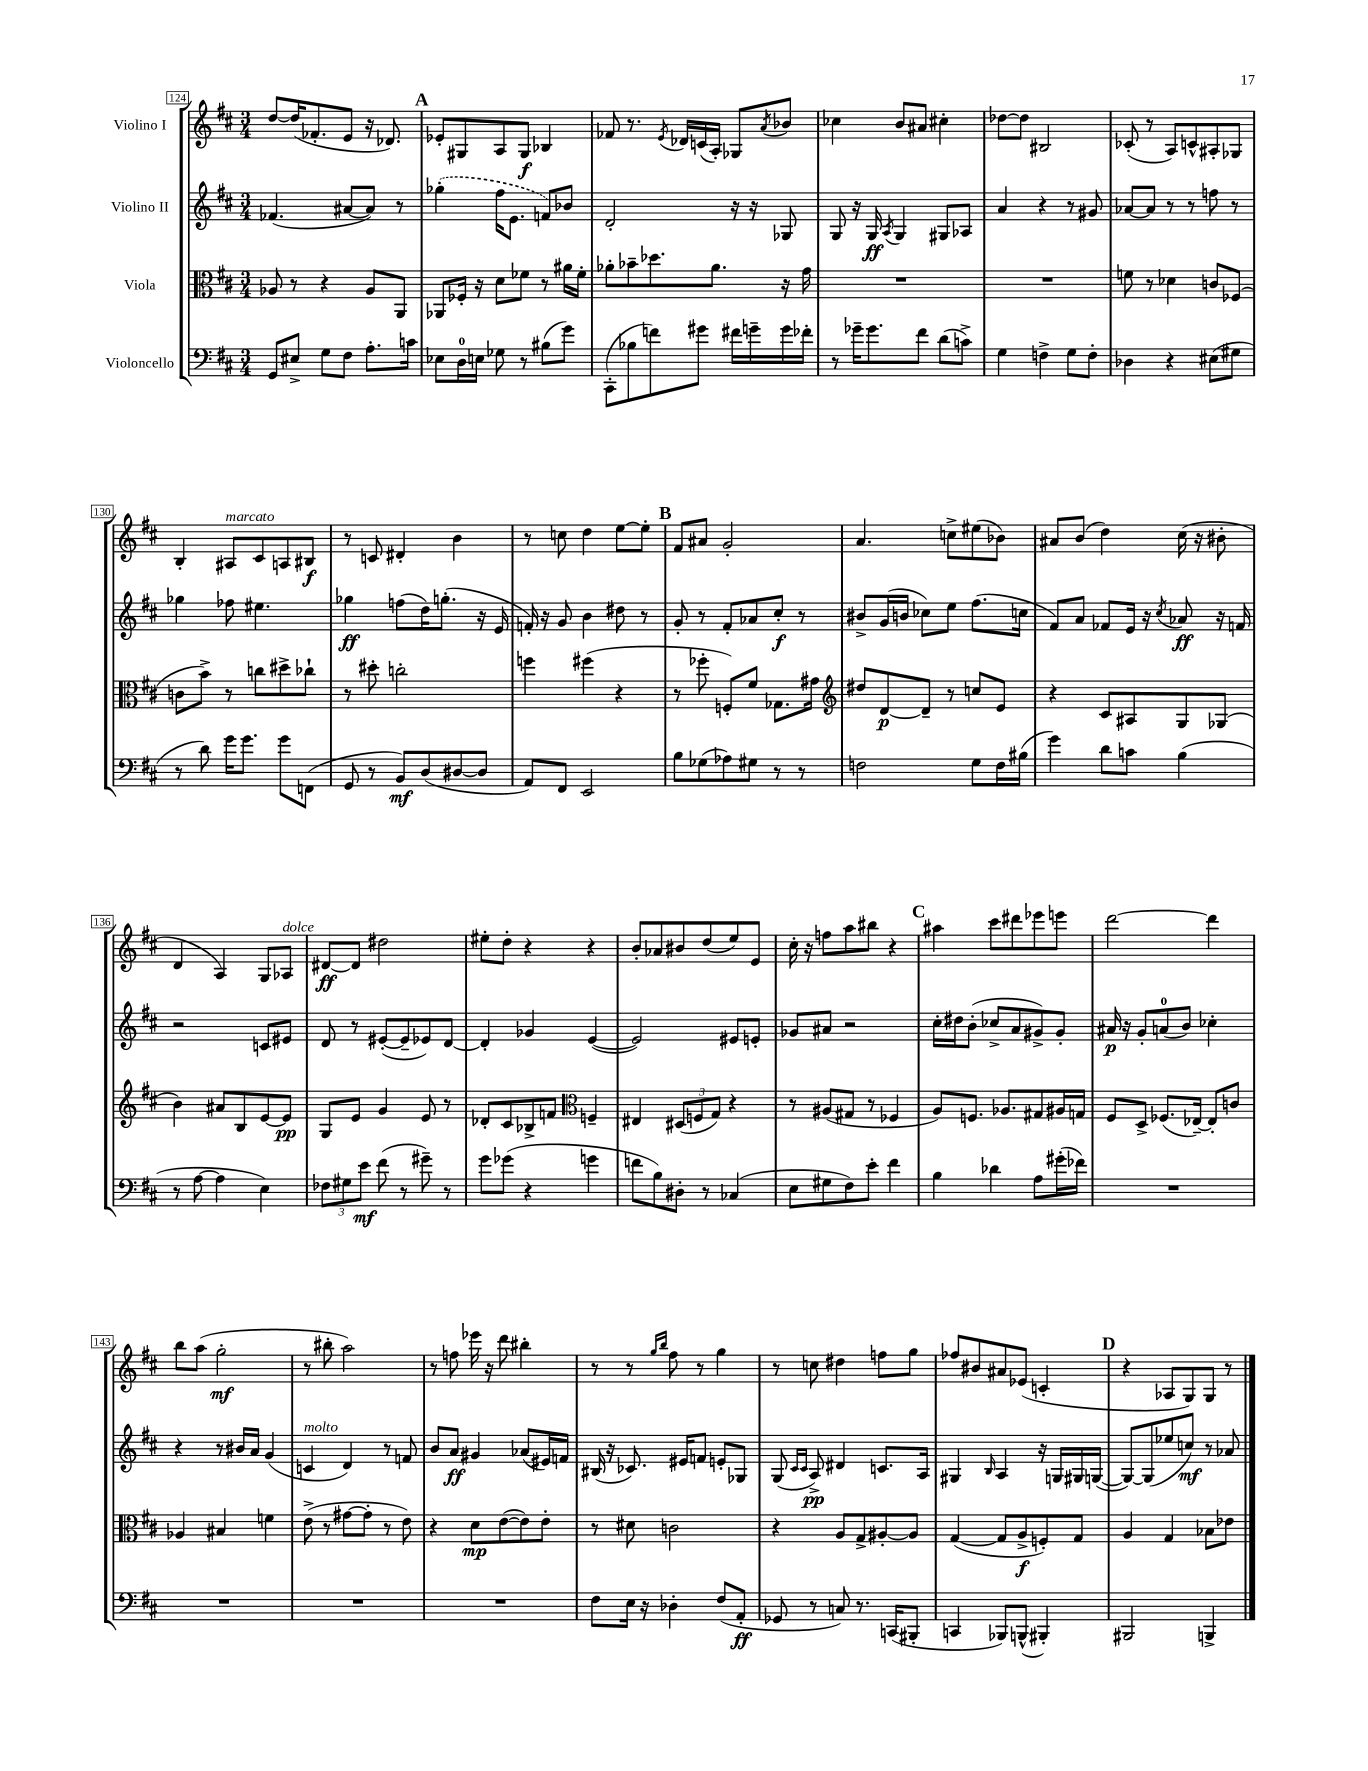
<<
\new StaffGroup <<
\new Staff = "s0" \with { instrumentName = "Violino I" } {
    \clef treble \key d \major \numericTimeSignature \time 3/4
    d''8~ d''16( fes'8.-. e'8 r16 des'8.) |
    \mark \markup { \bold "A" } ees'8-. gis8 a8 gis8\f bes4 |
    fes'8 r8. \acciaccatura { e'8 } des'16 c'16( a16-.) ges8 \acciaccatura { a'8 } bes'8 |
    ces''4 b'8 ais'8 cis''4-. |
    des''8~ des''8 bis2 |
    ces'8-.( r8 a8) c'8-^ ais8-. ges8 |
    b4-. ais8^\markup { \italic "marcato" } cis'8 a8 bis8\f |
    r8 c'8 dis'4-. b'4 |
    r8 c''8 d''4 e''8~ e''8-. |
    \mark \markup { \bold "B" } fis'8 ais'8 g'2-. |
    a'4. c''8-> eis''8( bes'8) |
    ais'8 b'8( d''4) cis''16( r16 bis'8-. |
    d'4 a4) g8 aes8^\markup { \italic "dolce" } |
    dis'8~\ff dis'8 dis''2 |
    eis''8-. d''8-. r4 r4 |
    b'8-. aes'8 bis'8 d''8( e''8) e'8 |
    cis''16-. r16 f''8 a''8 bis''8 r4 |
    \mark \markup { \bold "C" } ais''4 cis'''8 dis'''8 ees'''8 e'''8 |
    d'''2~ d'''4 |
    b''8 a''8( g''2-.\mf |
    r8 bis''8-. a''2) |
    r8 f''8 ees'''16 r16 d'''8 bis''4-. |
    r8 r8 \grace { g''16 b''16 } fis''8 r8 g''4 |
    r8 c''8 dis''4 f''8 g''8 |
    fes''8 bis'8 ais'8 ees'8( c'4-. |
    \mark \markup { \bold "D" } r4 aes8 g8) g8 r8 \bar "|." |
}
\new Staff = "s1" \with { instrumentName = "Violino II" } {
    \clef treble \key d \major \numericTimeSignature \time 3/4
    fes'4.( ais'8~ ais'8) r8 |
    \mark \markup { \bold "A" } \once \slurDashed ges''4-.( fis''16 e'8. f'8) bes'8 |
    d'2-. r16 r16 ges8 |
    g8 r16 g16\ff \acciaccatura { a8 } g4 gis8 aes8 |
    a'4 r4 r8 gis'8 |
    aes'8~ aes'8 r8 r8 f''8 r8 |
    ges''4 fes''8 eis''4. |
    ges''4\ff f''8( d''16) g''8.-.( r16 e'16 |
    f'16-.) r16 g'8 b'4 dis''8 r8 |
    \mark \markup { \bold "B" } g'8-. r8 fis'8-. aes'8 cis''8-.\f r8 |
    bis'8-> g'16( b'16 ces''8) e''8 fis''8.( c''16 |
    fis'8) a'8 fes'8 e'16 r16 \acciaccatura { cis''8 } aes'8\ff r16 f'16 |
    r2 c'8 eis'8 |
    d'8 r8 eis'8~-.( eis'8-- ees'8) d'8~ |
    d'4-. ges'4 e'4~( |
    e'2) eis'8 e'8-. |
    ges'8 ais'8 r2 |
    \mark \markup { \bold "C" } cis''16-. dis''16 b'8-.( ces''8-> a'8 gis'8->) gis'8-. |
    ais'16\p r16 g'8-. a'8-0( b'8) ces''4-. |
    r4 r8 bis'16 a'16 g'4( |
    c'4^\markup { \italic "molto" } d'4) r8 f'8 |
    b'8 a'8\ff gis'4 aes'8( eis'16) f'16 |
    bis16( r16 ces'8.) eis'16 f'8 e'8-. ges8 |
    g8( \grace { cis'16 cis'16 } a8->\pp) dis'4 c'8. a16 |
    gis4 \grace { b16 } a4 r16 g16 gis16 g16~( |
    \mark \markup { \bold "D" } g8~) g8( ees''8 c''8\mf) r8 aes'8 \bar "|." |
}
\new Staff = "s2" \with { instrumentName = "Viola" } {
    \clef alto \key d \major \numericTimeSignature \time 3/4
    aes8 r8 r4 aes8 a,8 |
    \mark \markup { \bold "A" } aes,8 fes16-. r16 d'8 fes'8 r8 ais'16 fes'16-. |
    aes'8-. bes'8-- des''8. aes'8. r16 g'16 |
    R2. |
    R2. |
    f'8 r8 des'4 c'8 fes8( |
    c'8 b'8->) r8 c''8 dis''8-> ces''8-! |
    r8 dis''8-. c''2-. |
    f''4 fis''4( r4 |
    \mark \markup { \bold "B" } r8 fes''8-. f8-.) fis'8 ges8. gis'16 |
    \clef treble dis''8 d'8~\p d'8-- r8 c''8 e'8 |
    r4 cis'8 ais8 g8 ges8( |
    b'4) ais'8 b8 e'8~ e'8\pp |
    g8 e'8 g'4 e'8 r8 |
    des'8-. cis'8 bes8-> f'8 \clef alto f4-- |
    eis4 \tuplet 3/2 { dis8( f8 g8) } r4 |
    r8 ais8( gis8 r8 fes4 |
    \mark \markup { \bold "C" } a8) f8. aes8. gis8 ais16 g16 |
    fis8 d8-> fes8.( ees16~--) ees8-. c'8 |
    aes4 bis4 f'4 |
    e'8->( r8 gis'8~ gis'8-. r8 e'8) |
    r4 d'8\mp e'8~( e'8) e'8-. |
    r8 dis'8 c'2 |
    r4 a8 g8-> ais8~-. ais8 |
    g4~( g8 a8->\f f8-.) g8 |
    \mark \markup { \bold "D" } a4 g4 bes8 ees'8 \bar "|." |
}
\new Staff = "s3" \with { instrumentName = "Violoncello" } {
    \clef bass \key d \major \numericTimeSignature \time 3/4
    g,8 eis8-> g8 fis8 a8.-. c'16 |
    \mark \markup { \bold "A" } ees8 d16-0 e16 ges8 r8 bis8( g'8) |
    cis,8-.( bes8 f'8) gis'8 fis'16 g'16-- g'16 fes'16-. |
    r8 ges'16-- ges'8. fis'8 d'8( c'8->) |
    g4 f4-> g8 f8-. |
    des4 r4 eis8( gis8 |
    r8 d'8) g'16 g'8. g'8 f,8( |
    g,8 r8 b,8\mf) d8( dis8~ dis8 |
    a,8) fis,8 e,2 |
    \mark \markup { \bold "B" } b8 ges8( aes8) gis8 r8 r8 |
    f2 g8 f16 bis16( |
    g'4) d'8 c'8 b4( |
    r8 a8~ a4 e4) |
    \tuplet 3/2 { fes8 gis8 e'8\mf } fis'8( r8 gis'8--) r8 |
    g'8 ges'8( r4 g'4 |
    f'8 b8) dis8-. r8 ces4( |
    e8 gis8 fis8) e'8-. fis'4 |
    \mark \markup { \bold "C" } b4 des'4 a8 gis'16-.( fes'16) |
    R2. |
    R2. |
    R2. |
    R2. |
    fis8 e16 r16 des4-. fis8( a,8-.\ff |
    ges,8 r8 c8) r8. c,16( bis,,8-. |
    c,4 bes,,8) b,,8-^( bis,,4-.) |
    \mark \markup { \bold "D" } bis,,2 b,,4-> \bar "|." |
}
>>
>>
\layout { \context { \Score currentBarNumber = #124 \override BarNumber.stencil = #(make-stencil-boxer 0.1 0.3 ly:text-interface::print) } }
